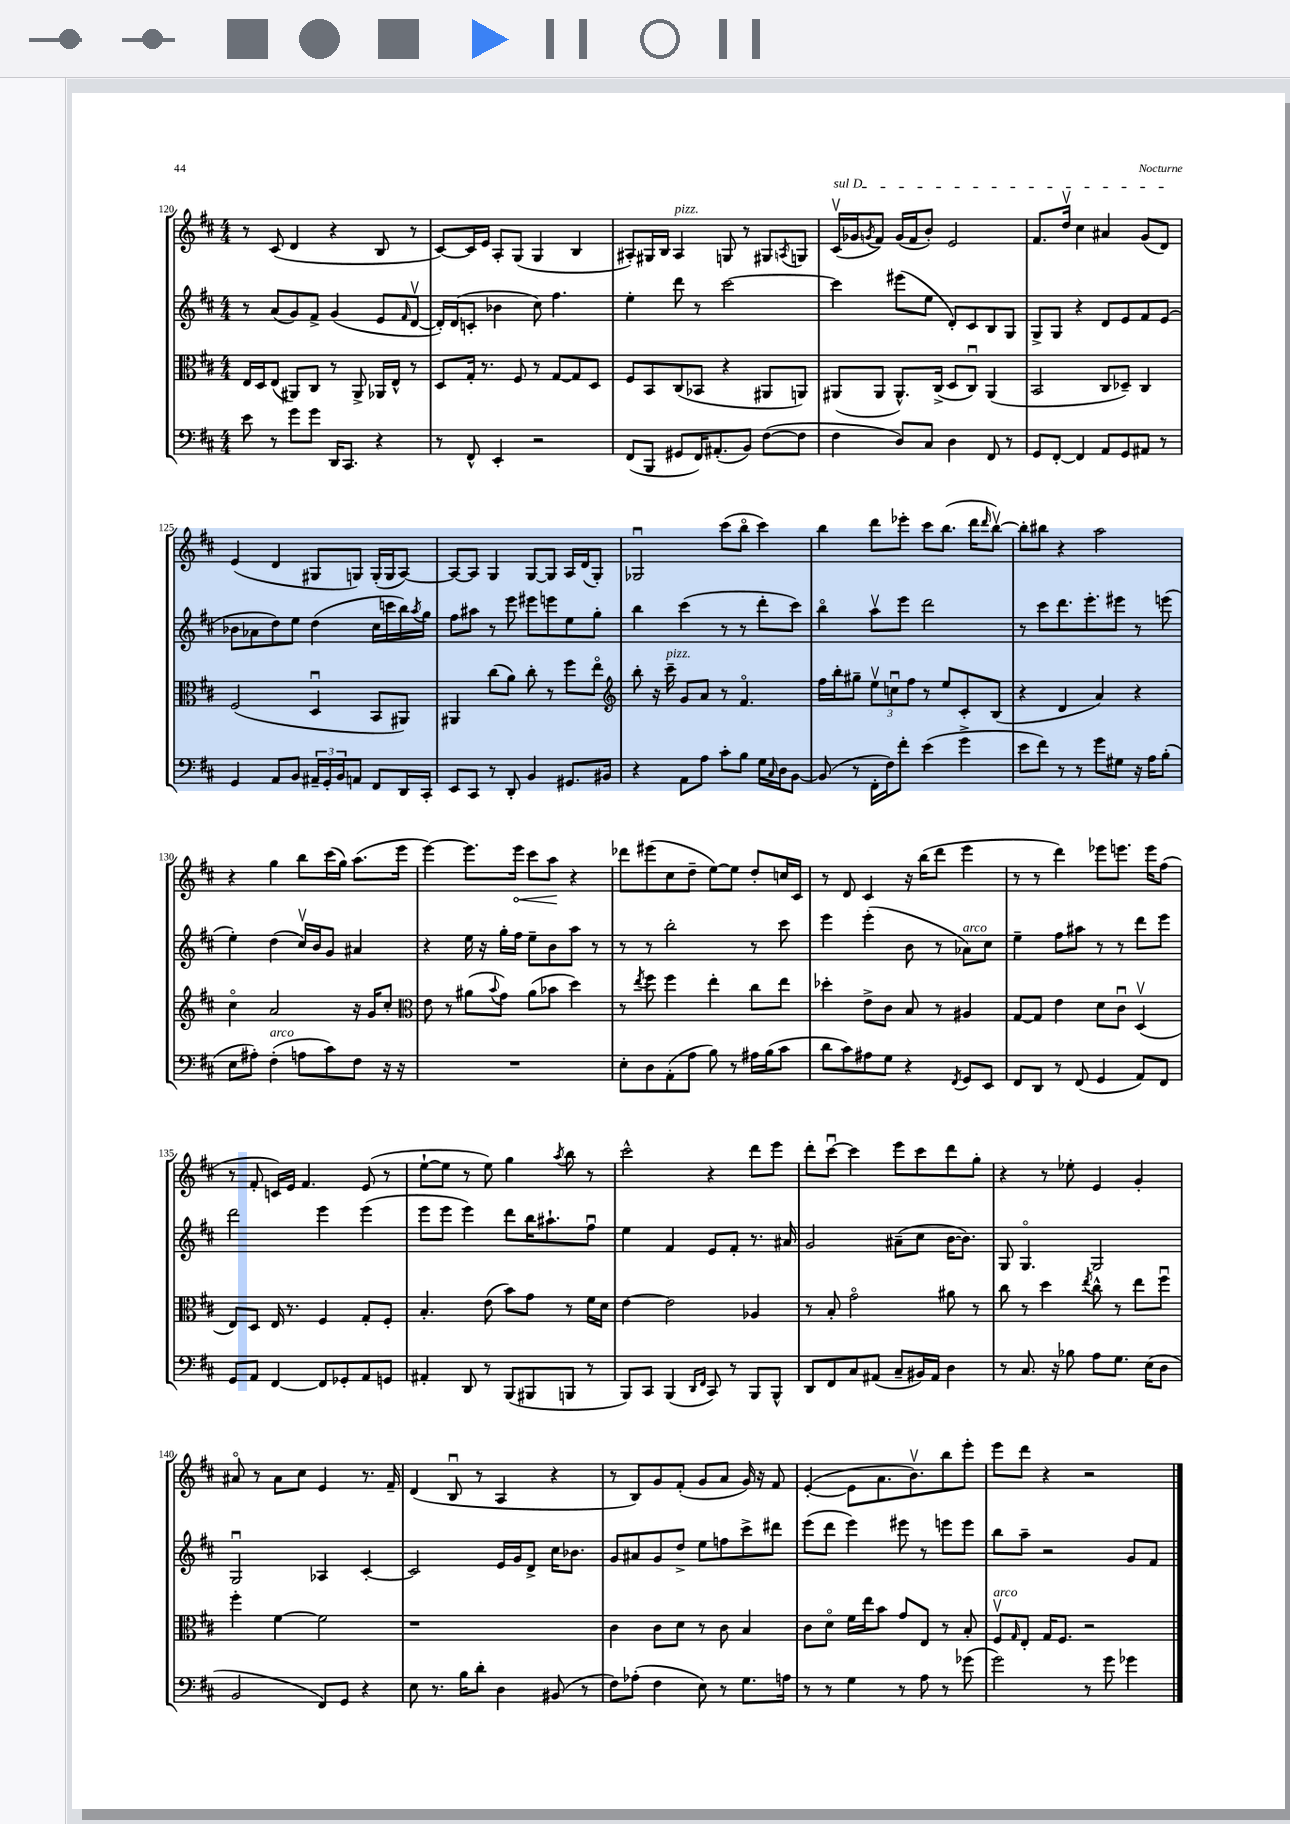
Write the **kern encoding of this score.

**kern	**kern	**kern	**kern
*staff4	*staff3	*staff2	*staff1
*clefF4	*clefC3	*clefG2	*clefG2
*k[f#c#]	*k[f#c#]	*k[f#c#]	*k[f#c#]
*M4/4	*M4/4	*M4/4	*M4/4
8e	16E	8r	8r
.	16D	.	.
8r	(8E	(8a	(8c#
8g	8AA#)	8g)	4d
8g	8C#	8f#^	.
16DD	8r	(4g	4r
8.CC#	.	.	.
.	8AA#^	.	.
4r	16AA-	8e	8B
.	16E^^	.	.
.	.	16qqf#	.
.	8r	[8dv	8r
=	=	=	=
8r	8D	16d'])	[8c#)
.	.	(16d	.
8FF#^^	16G'	8c'	16c#]
.	8.r	.	16e
4EE'	.	4b-	8A'
.	8F#	.	(8G
2r	8r	8cc#)	4G
.	[8G	4.ff#	.
.	8G]	.	4B
.	8D	.	.
=	=	=	=
(8FF#	8F#	4ee'	8A#')
8BBB	8BB	.	16G#
.	.	.	16B
8GG#	(8C#	8ddd	4A#
16FF#)	8BB-	8r	.
(8.AA#'	.	.	.
.	4r	[2ccc#	8G
8BB)	.	.	8r
([8F#	8AA#	.	8G#
.	.	.	8qA
8F#]	8AA)	.	8G
=	=	=	=
4F#	(8AA#	4ccc#]	(16c#v
.	.	.	16g-
.	.	.	8qg
.	8AA#	.	8f#)
8D)	8.AA#^^)	(8eee#	(16g
.	.	.	16f#
8C#	.	8ee	8b')
.	(16C#^	.	.
4D	8D	8d')	2e
.	8C#u)	8c#	.
8FF#	(4AA#	8B	.
8r	.	8G	.
=	=	=	=
8GG	2BB	8G^	8.f#
[8FF#'	.	8G	.
.	.	.	16ddv
4FF#]	.	4r	4cc#
8AA	8C#	8d	4a#
8GG	8D-~)	8e	.
8AA#	4C#	8f#	(8g
8r	.	(8e	8d)
=	=	=	=
4GG	(2F#	8b-	(4e
.	.	8a-	.
8AA	.	8dd)	4d
8BB	.	8ee	.
24AA#~	4Du	(4dd	8G#
24GG'	.	.	.
24BB	.	.	.
8AA	.	.	8G)
8FF#	8BB	16cc#	(16G'
.	.	16ccc	16G
16DD	8AA#)	16bb)	[8A)
.	.	8qaa	.
16CC#'	.	16gg	.
=	=	=	=
8EE	4AA#	8ff#	8A_
8CC#	.	8aa#	8A]
8r	(8cc#	8r	4G
8DD'	8a)	8eee	.
4BB	8cc#'	8eee#	[8G
.	8r	8eee	8G]
8.GG#	8ff#	8ee	16A
.	.	.	(16d
.	8eeo	8gg'	8G')
16BB#	.	.	.
=	=	=	=
*	*clefG2	*	*
4r	8bb'	4bb	2G-u
.	16r	.	.
.	16ccc#~	.	.
8AA	8g	(4ccc#	.
8A	8a	.	.
8c#'	8r	8r	(8ccc#
8B	4.f#o	8r	8bbo
16G	.	8ddd'	4ccc#)
16qqC#	.	.	.
16D	.	.	.
[8BB	.	8ccc#)	.
=	=	=	=
(8BB]	16ff#	4bbo	4bb
.	16bb'	.	.
8r	8gg#~	.	.
16FF#'	12eev	8aav	8ddd
16F#)	.	.	.
.	12ccu	.	.
8f#'	.	8eee	8eee-'
.	12ff#	.	.
(4e	8r	2ddd	8ccc#
.	8ee	.	(8.bb
4g^	8c#'	.	.
.	.	.	16ddd
.	.	.	16qqddd
.	(8B	.	[8bbv)
=	=	=	=
8e	4r	8r	8bb']
8f#)	.	8ccc#	8bb#
8r	4d	8.ddd	4r
8r	.	.	.
.	.	8.eee'	.
8g	4a)	.	2aa
8G#	.	8eee#	.
16r	4r	8r	.
16A	.	.	.
(8B'	.	(8eee	.
=	=	=	=
8E	4cc#o	4ee')	4r
8A#')	.	.	.
(4F#'	2a	(4dd	4gg
8A	.	16cc#v)	8bb
.	.	16b	.
8c#)	.	8g	(16ccc#
.	.	.	16gg)
8F#	16r	4a#	(8.aa
.	16g	.	.
16r	8cc#'	.	.
16r	.	.	16eee
=	=	=	=
*	*clefC3	*	*
1r	8e	4r	[4eee)
.	8r	.	.
.	(8a#	16ee	8.eee]
.	.	16r	.
.	8qqb	.	.
.	8g)	16gg'	.
.	.	16ff#	16eee
.	(8a#	8ee~	8ccc#
.	8b-	8b	8aa
.	4dd)	8aa	4r
.	.	8r	.
=	=	=	=
8E'	8r	8r	8ddd-
.	8qee	.	.
8D	8ff#	8r	(8eee#
(8AA'	4ff#	2bb'	8cc#
8A	.	.	8dd~
8B)	4ee'	.	[8ee)
8r	.	.	8ee]
16A#	8cc#	8r	8dd'
(16B	.	.	.
8c#	8ee	8ccc#	16cc
.	.	.	16c#
=	=	=	=
8d	4dd-'	4eee	8r
8c#)	.	.	8d
8A#	8e^	(4eee'	4c#
8G	8c#	.	.
4r	8B	8b	16r
.	.	.	(16bb
.	8r	8r	8ddd
8qFF#	.	.	.
8GG	4A#	8a-)	4eee
8EE	.	8cc#	.
=	=	=	=
8FF#	[8G	4ee~	8r
8DD	8G]	.	8r
8r	4e	8ff#	4ddd)
(8FF#	.	8aa#	.
4GG	8d	8r	8eee-
.	8c#u	8r	8.eee
8AA)	(4Dv	8ddd	.
.	.	.	16eee
8FF#	.	8eee	(8ff#
=	=	=	=
8GG	8E)	2ddd	8r
8AA	8D	.	8f#'
[4FF#	16E	.	16c)
.	8.r	.	16e
.	.	.	4.f#
8FF#]	4F#	4eee	.
8GG-'	.	.	.
8AA	8G'	(4eee	(8e
8GG	8F#'	.	8r
=	=	=	=
4AA#'	4.B'	8eee	[8ee`
.	.	8eee	8ee]
8DD	.	4eee)	8r
8r	(8e	.	8ee)
(8BBB	8b)	8ddd	4gg
8BBB#	8g	16bb	.
.	.	8.aa#`	.
.	.	.	8qaa
8BBB	8r	.	8bb
8r	16f#	8ff#u	8r
.	16d	.	.
=	=	=	=
8BBB)	[4e	4ee	2ccc#^^
8CC#	.	.	.
(4BBB	2e]	4f#	.
16qqDD	.	.	.
16qqFF#	.	.	.
8CC#)	.	8e	4r
8r	.	8f#'	.
8BBB	4A-	8.r	8ddd
8BBB^^	.	.	8eee
.	.	16a#	.
=	=	=	=
8DD	8r	2g	8ddd'
8FF#	8B'	.	[8ccc#u
8C#	2go	.	4ccc#]
(8AA#	.	.	.
8C#~	.	(8a#~	8eee
16BB#)	.	8cc#	8ccc#
16AA#	.	.	.
4D	8a#	[16b	8ddd
.	.	8.b])	.
.	8r	.	8gg'
=	=	=	=
8r	8cc#	8G	4r
8.C#	8r	4.Go	.
.	4dd	.	8r
16r	.	.	.
8B-	.	.	8ee-'
.	8qee	.	.
8A	8cc#^^	2G	4e
8.G	8r	.	.
.	8ee	.	4g'
(16E	.	.	.
8D	8ff#u	.	.
=	=	=	=
2BB	4ff#'	2Gu	8a#o
.	.	.	8r
.	[4f#	.	8a#
.	.	.	8cc#
8FF#)	2f#]	4A-	4e
8GG	.	.	.
4r	.	[4c#'	8.r
.	.	.	16f#~
=	=	=	=
8E	1r	2c#]	(4d
8.r	.	.	.
.	.	.	8Bu
16B	.	.	.
8d'	.	.	8r
4D	.	16e	4A
.	.	16g	.
.	.	8d^	.
(8BB#	.	16cc#	4r
.	.	8.b-	.
8r	.	.	.
=	=	=	=
8F#)	4c#	8g	8r
(8A-'	.	8a#	8B)
4F#	8c#	8g	8g
.	8d	8dd^	(8f#'
8E)	8r	8ee	8g
8r	8c#	8ff	8a
8.G	4B	8ccc#^	16g)
.	.	.	16r
.	.	8ddd#	8f#
16A	.	.	.
=	=	=	=
8r	8c#	(8eee	([4e'
8r	8do	8ddd	.
4G	16f#	4eee)	8e]
.	16ee	.	.
.	8b	.	8.a
8r	8g	8eee#	.
.	.	.	8.bv)
8A	8E	8r	.
8r	8r	8eee	8bb
(8g-	8B'	8eee	8eee'
=	=	=	=
2g)	8F#v	8bb	8eee
.	16qqG	.	.
.	8E'	8aa~	8ddd
.	16G	2r	4r
.	8.F#	.	.
8r	2r	.	2r
8g	.	.	.
4g-	.	8g	.
.	.	8f#	.
==	==	==	==
*-	*-	*-	*-
